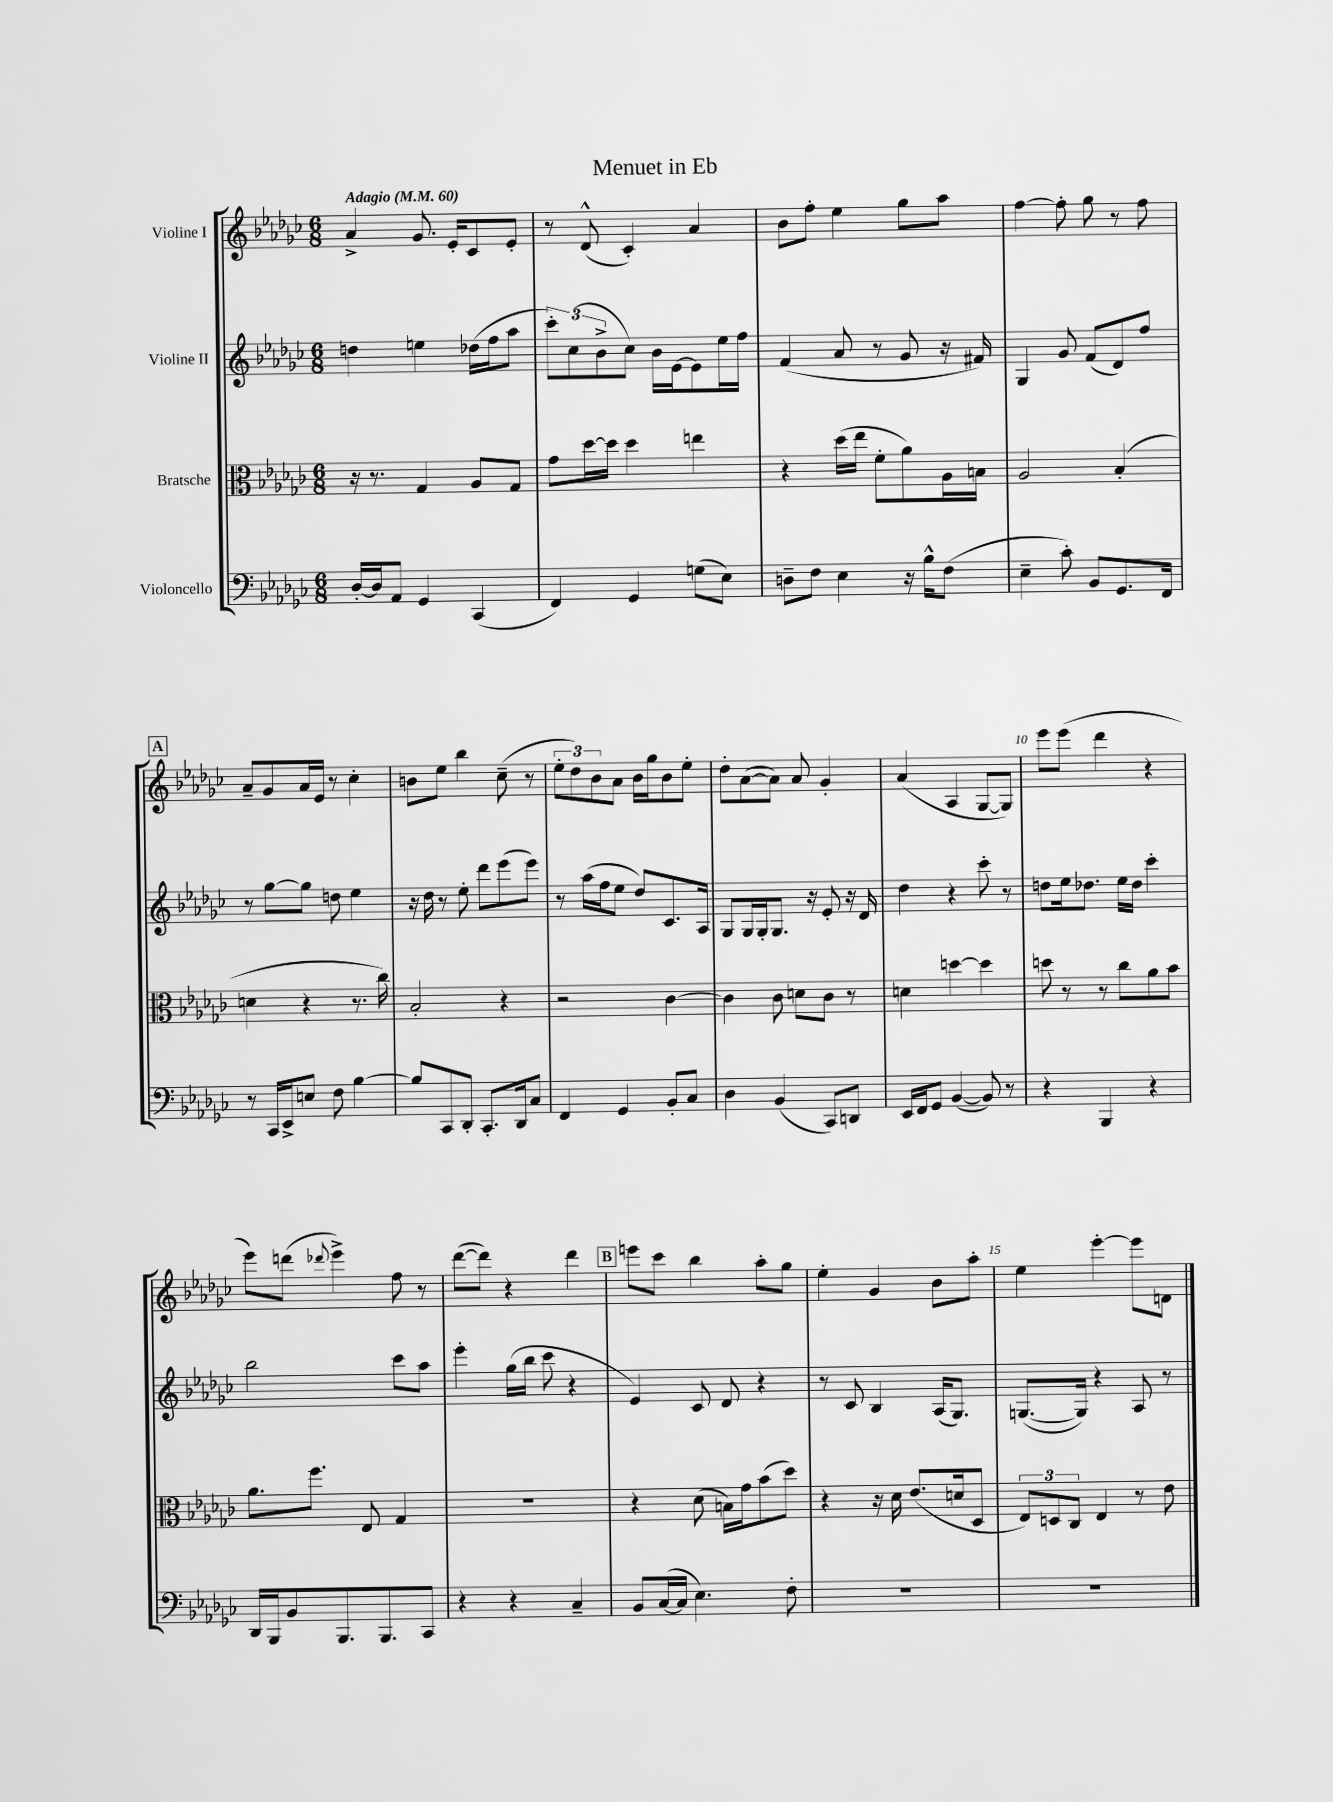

**kern	**kern	**kern	**kern
*staff4	*staff3	*staff2	*staff1
*clefF4	*clefC3	*clefG2	*clefG2
*k[b-e-a-d-g-c-]	*k[b-e-a-d-g-c-]	*k[b-e-a-d-g-c-]	*k[b-e-a-d-g-c-]
*M6/8	*M6/8	*M6/8	*M6/8
*MM60	*MM60	*MM60	*MM60
[16D-'	16r	4dd	4a-^
16D-]	8.r	.	.
8AA-	.	.	.
4GG-	4G-	4ee	8.g-
.	.	.	16e-'
(4CC-	8A-	(16dd-	8c-
.	.	16ff	.
.	8G-	8aa-	8e-'
=	=	=	=
4FF)	8g-	12ccc-')	8r
.	.	(12cc-	.
.	[16dd-	.	(8d-^^
.	.	12b-^	.
.	16dd-]	.	.
4GG-	4dd-	8cc-)	4c-')
.	.	16b-	.
.	.	[16e-	.
(8G	4ee	8e-]	4a-
8E-)	.	16ee-	.
.	.	16ff	.
=	=	=	=
8D~	4r	(4f	8b-
8F	.	.	8ff'
4E-	(16dd-	8a-	4ee-
.	16ee-	.	.
.	8f'	8r	.
16r	8a-)	8g-	8gg-
16B-^^	.	.	.
(8F	16A-	16r	8aa-
.	16B	16f#)	.
=	=	=	=
4E-~	2A-	4G-	[4ff
8c-')	.	8g-	8ff']
8BB-	.	(8f	8gg-
8.GG-	(4B-'	8d-)	8r
.	.	8ff	8ff
16FF	.	.	.
=	=	=	=
8r	4d	8r	8a-~
16CC-	.	[8gg-	8g-
16EE-^	.	.	.
8E	4r	8gg-]	16a-
.	.	.	16e-
8F	.	8dd	8r
[4B-	8.r	4ee-	4cc-'
.	16cc-)	.	.
=	=	=	=
8B-]	2B-'	16r	8b
.	.	16dd-	.
8CC-	.	8r	8ee-
8DD-'	.	8ee-'	4bb-
8.CC-'	.	8ddd-	.
.	4r	(8eee-	(8cc-~
16DD-	.	.	.
8C-	.	8eee-)	8r
=	=	=	=
4FF	2r	8r	12ee-'
.	.	.	12dd-)
.	.	(16aa-	.
.	.	.	12b-
.	.	16ff	.
4GG-	.	8ee-	8a-
.	.	8dd-)	16b-
.	.	.	16gg-
8BB-'	[4c-	8.c-	8b-
8C-	.	.	8ee-'
.	.	16A-	.
=	=	=	=
4D-	4c-]	8G-	8dd-'
.	.	16G-	([8a-
.	.	16G-'	.
(4BB-	8c-	8.G-	8a-])
.	8d	.	8a-
.	.	16r	.
8CC-)	8c-	8e-'	4g-'
8DD	8r	16r	.
.	.	16d-	.
=	=	=	=
16EE-	4d	4dd-	(4a-
16FF	.	.	.
8GG-	.	.	.
([4BB-	[4dd	4r	4A-
8BB-])	4dd]	8ccc-'	[8G-
8r	.	8r	8G-])
=	=	=	=
4r	8dd	8dd	8eee-
.	8r	16ee-	(8eee-
.	.	8.dd-	.
4BBB-	8r	.	4ddd-
.	8cc-	16ee-	.
.	.	16dd-	.
4r	8a-	4ccc-'	4r
.	8b-	.	.
=	=	=	=
16DD-	8.a-	2bb-	8eee-)
16BBB-	.	.	.
8BB-	.	.	(8ddd
.	8.ff	.	.
.	.	.	8qqddd-
8.BBB-	.	.	4eee-^)
.	8E-	.	.
8.BBB-	.	.	.
.	4G-	8ccc-	8ff
8CC-	.	8aa-	8r
=	=	=	=
4r	2.r	4eee-'	([8ddd-
.	.	.	8ddd-])
4r	.	(16gg-	4r
.	.	16bb-	.
.	.	8ccc-	.
4C-~	.	4r	4ddd-
=	=	=	=
8BB-	4r	4e-)	8eee
([16C-	.	.	8ccc-
16C-]	.	.	.
4.E-)	(8d-	8c-	4bb-
.	16B)	8d-	.
.	16g-	.	.
.	(8b-	4r	8aa-'
8F'	8dd-)	.	8gg-
=	=	=	=
2.r	4r	8r	4ee-'
.	.	8c-	.
.	16r	4B-	4g-
.	16d-	.	.
.	(8.e-	.	.
.	.	(16A-	8b-
.	16d	8.G-)	.
.	8D-	.	8aa-'
=	=	=	=
2.r	12E-)	([8.G	4ee-
.	12D	.	.
.	12C-	.	.
.	.	16G])	.
.	4E-	4r	[4eee-'
.	8r	8A-	8eee-]
.	8e-	8r	8d
==	==	==	==
*-	*-	*-	*-
